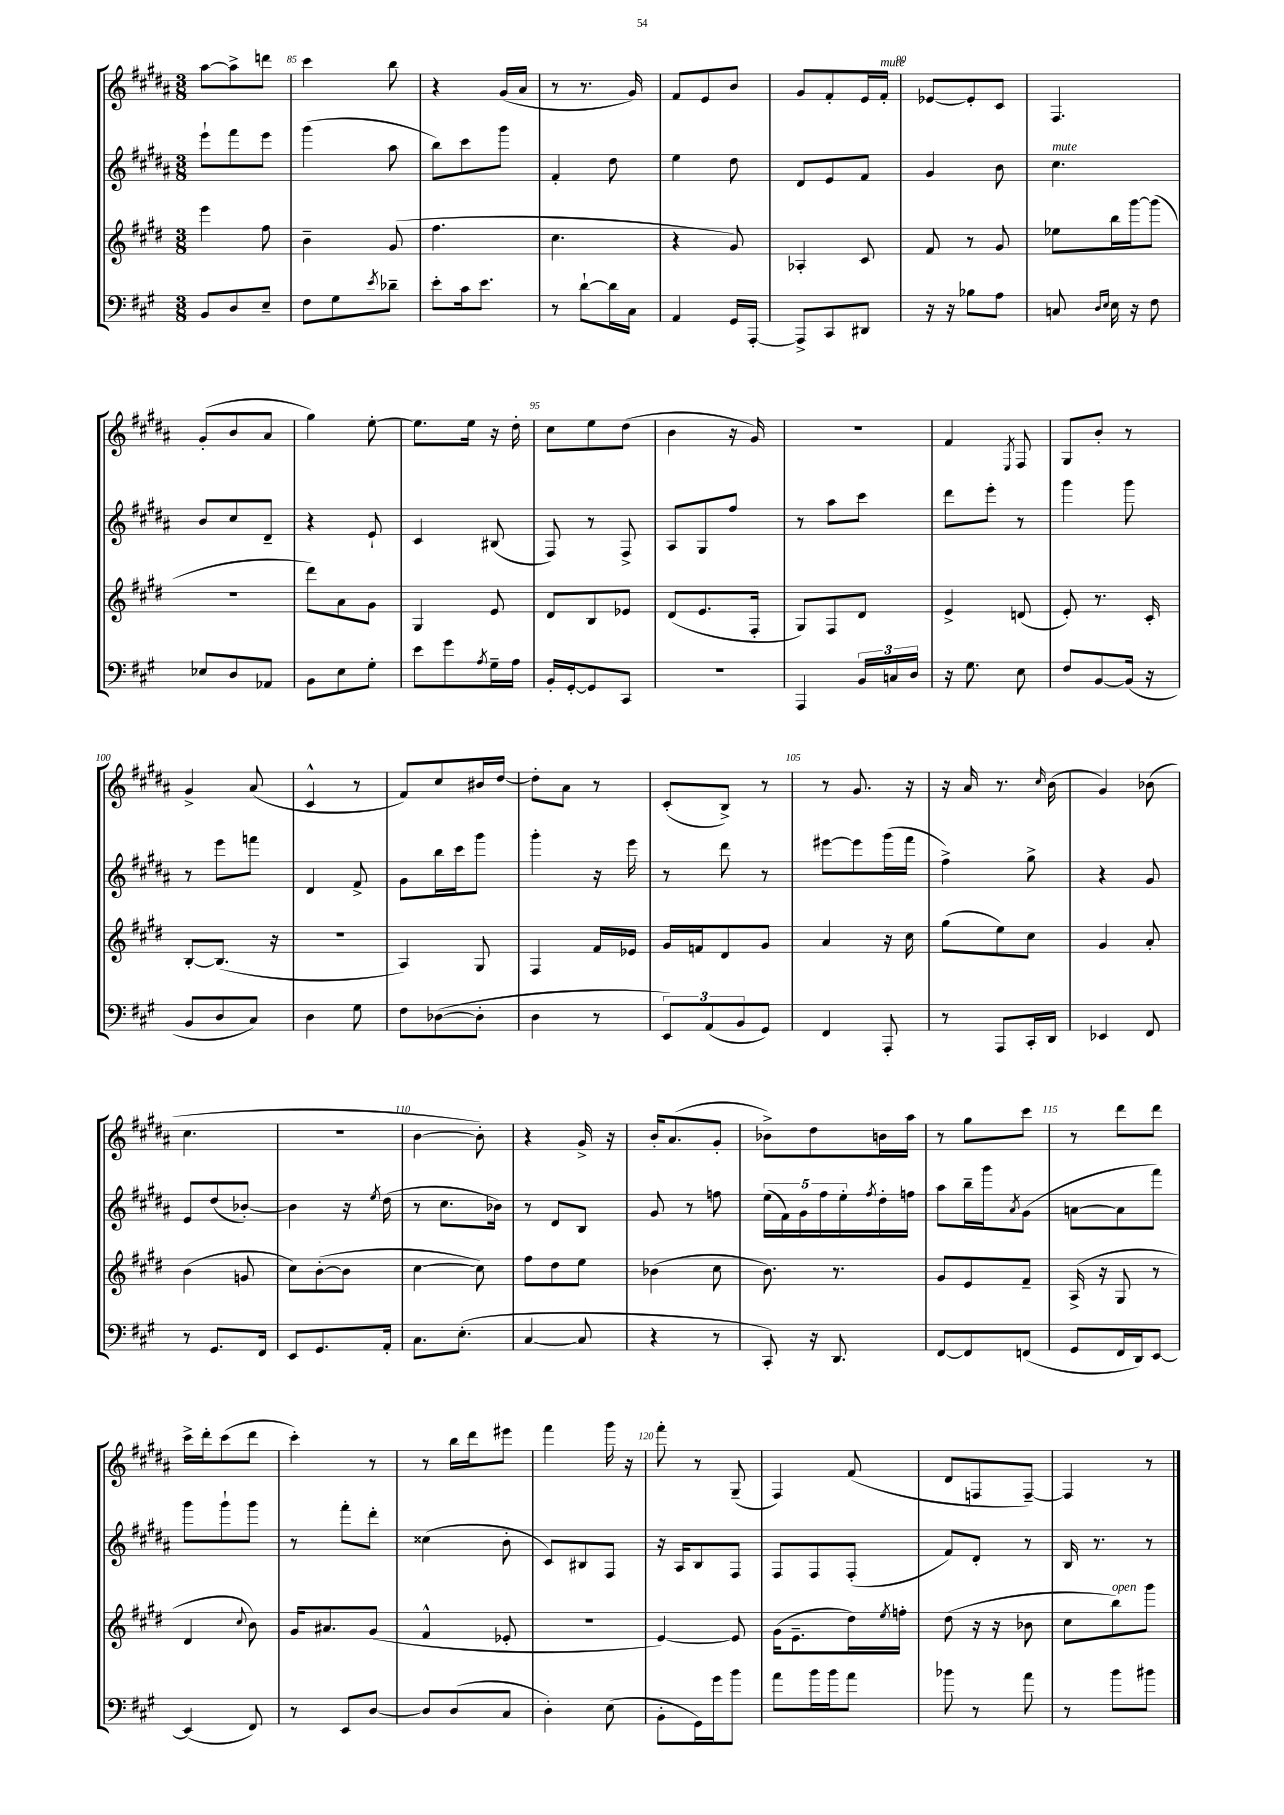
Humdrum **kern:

**kern	**kern	**kern	**kern
*part4	*part3	*part2	*part1
*staff4	*staff3	*staff2	*staff1
*clefF4	*clefG2	*clefG2	*clefG2
*k[f#c#g#]	*k[f#c#g#d#]	*k[f#c#g#d#a#]	*k[f#c#g#d#a#]
*M3/8	*M3/8	*M3/8	*M3/8
=84	=84	=84	=84
8BB/L	4eee\	8eee`\L	[8aa#\L
8D/	.	8fff#\	8aa#^\]
8E~/J	8ff#\	8eee\J	8dddn\J
=85	=85	=85	=85
8F#\L	4b~\	(4ggg#\	4ccc#\
8G#\	.	.	.
8qe/	.	.	.
8d-X~\J	(8g#/	8aa#\	8bb\
=86	=86	=86	=86
8e'\L	4.ff#\	8bb\L)	4r
16c#\k	.	8ccc#\	.
8.e\J	.	.	.
.	.	8ggg#\J	(16g#/LL
.	.	.	16a#/JJ
=87	=87	=87	=87
8r	4.cc#\	4f#'/	8r
[8d`\L	.	.	8.r
16d\L]	.	8dd#\	.
16C#\JJ	.	.	16g#/)
=88	=88	=88	=88
4AA/	4r	4ee\	8f#/L
.	.	.	8e/
16GG#/LL	8g#/)	8dd#\	8b/J
[16AAA'/JJ	.	.	.
=89	=89	=89	=89
8AAA^/L]	4A-X'/	8d#/L	8g#/L
8CC#/	.	8e/	8f#'/
8DD#X/J	8c#/	8f#/J	16e/L
!	!	!	!LO:TX:a:i:t=mute
.	.	.	16f#'/JJ
=90	=90	=90	=90
16r	8f#/	4g#/	[8e-X/L
16r	.	.	.
8B-X\L	8r	.	8e-'/]
8A\J	8g#/	8b\	8c#/J
=91	=91	=91	=91
!	!	!LO:TX:a:i:t=mute	!
8Cn/	8ee-X\L	4.cc#\	4.F#/
16qqD/LL	.	.	.
16qqE/JJ	.	.	.
16E\	16bb\L	.	.
16r	[16ggg#\J	.	.
8F#\	(8ggg#\J]	.	.
!!LO:LB:g=z
=92	=92	=92	=92
8E-X/L	4.r	8b/L	(8g#'/L
8D/	.	8cc#/	8b/
8AA-X/J	.	8d#~/J	8a#/J
=93	=93	=93	=93
8BB\L	8ddd#\L)	4r	4gg#\)
8E\	8a\	.	.
8G#'\J	8g#\J	8e`/	[8ee'\
=94	=94	=94	=94
8e\L	4G#/	4c#/	8.ee\L]
8g#\	.	.	.
.	.	.	16ee\Jk
8qA/	.	.	.
16G#~\L	8e/	(8B#X/	16r
16A\JJ	.	.	16dd#'\
=95	=95	=95	=95
16BB'/LL	8d#/L	8F#/)	8cc#\L
[16GG#'/J	.	.	.
8GG#/]	8B/	8r	8ee\
8CC#/J	8e-X/J	8F#^/	(8dd#\J
=96	=96	=96	=96
4.r	(8d#/L	8A#/L	4b\
.	8.e/	8G#/	.
.	.	8ff#/J	16r
.	16F#'/Jk	.	16g#/)
=97	=97	=97	=97
4AAA/	8G#/L)	8r	4.r
.	8F#/	8aa#\L	.
24BB/LL	8d#/J	8ccc#\J	.
24Cn/	.	.	.
24D/JJ	.	.	.
=98	=98	=98	=98
16r	4e^/	8ddd#\L	4f#/
8.G#\	.	.	.
.	.	8eee'\J	.
.	.	.	8qE/
8E\	(8dn/	8r	8F#/
=99	=99	=99	=99
8F#/L	8e'/)	4ggg#\	8G#/L
[8BB/	8.r	.	8b'/J
(16BB/Jk]	.	8ggg#\	8r
16r	16c#'/	.	.
!!LO:LB:g=z
=100	=100	=100	=100
8BB/L	[8B'/L	8r	4g#^/
8D/	(8.B/J]	8eee\L	.
8C#/J)	.	8fffn\J	(8a#/
.	16r	.	.
=101	=101	=101	=101
4D\	4.r	4d#/	4c#^^/
8G#\	.	8f#^/	8r
=102	=102	=102	=102
8F#\L	4A/)	8g#\L	8f#/L)
([8D-X\	.	16bb\L	8cc#/
.	.	16ccc#\J	.
8D-'\J]	8G#/	8ggg#\J	16b#X/L
.	.	.	[16dd#/JJ
=103	=103	=103	=103
4D\	4F#/	4ggg#'\	8dd#'\L]
.	.	.	8a#\J
8r	16f#/LL	16r	8r
.	16e-X/JJ	16eee\	.
=104	=104	=104	=104
12EE/L)	16g#/LL	8r	(8c#'/L
.	16fn/J	.	.
(12AA/	.	.	.
.	8d#/	8ddd#\	8B^/J)
12BB/	.	.	.
8GG#/J)	8g#/J	8r	8r
=105	=105	=105	=105
4FF#/	4a/	[8eee#X\L	8r
.	.	8eee#\]	8.g#/
8AAA'/	16r	(16ggg#\L	.
.	16cc#\	16fff#\JJ	16r
=106	=106	=106	=106
8r	(8gg#\L	4ff#^\)	16r
.	.	.	16a#/
8AAA/L	8ee\)	.	8.r
16CC#'/L	8cc#\J	8gg#^\	.
.	.	.	16qqcc#/
16DD/JJ	.	.	(16b\
=107	=107	=107	=107
4EE-X/	4g#/	4r	4g#/)
8FF#/	8a'/	8g#/	(8b-X\
!!LO:LB:g=z
=108	=108	=108	=108
8r	(4b\	8e/L	4.cc#\
8.GG#/L	.	(8dd#/	.
.	8gn/	[8b-X'/J)	.
16FF#/Jk	.	.	.
=109	=109	=109	=109
8EE/L	8cc#\L)	4b-\]	4.r
8.GG#/	([8b'\	.	.
.	8b\J]	16r	.
.	.	8qee/	.
16AA'/Jk	.	(16dd#\	.
=110	=110	=110	=110
8.C#\L	[4cc#\	8r	[4b\
.	.	8.cc#\L	.
(8.E'\J	.	.	.
.	8cc#\])	.	8b'\])
.	.	16b-X\Jk)	.
=111	=111	=111	=111
[4C#/	8ff#\L	8r	4r
.	8dd#\	8d#/L	.
8C#/]	8ee\J	8B/J	16g#^/
.	.	.	16r
=112	=112	=112	=112
4r	(4b-X\	8g#/	16b'/KL
.	.	.	(8.a#/
.	.	8r	.
8r	8cc#\	8ffn\	8g#'/J
=113	=113	=113	=113
8CC#'/)	8.b\)	(20ee\LL	8b-X^\L)
.	.	20f#\)	.
.	.	20g#\	.
16r	.	.	8dd#\
.	.	20ff#\	.
8.DD/	8.r	.	.
.	.	20ee'\	.
.	.	8qff#/	.
.	.	16dd#'\	16bn\L
.	.	16ffn\JJ	16aa#\JJ
=114	=114	=114	=114
[8FF#/L	8g#/L	8aa#\L	8r
8FF#/]	8e/	16bb~\L	8gg#\L
.	.	16ggg#\J	.
.	.	8qa#/	.
(8FFn/J	8f#~/J	(8g#\J	8ccc#\J
=115	=115	=115	=115
8GG#/L	(16A^/	[8an\L	8r
.	16r	.	.
16FF#/L	8G#/	8a\]	8ddd#\L
16DD/J)	.	.	.
[8EE/J	8r	8fff#\J)	8ddd#\J
!!LO:LB:g=z
=116	=116	=116	=116
(4EE/]	4d#/	8ggg#\L	16ccc#^\LL
.	.	.	16ddd#'\J
.	.	8ggg#`\	(8ccc#\
.	8qqcc#/	.	.
8FF#/)	8b\)	8ggg#\J	8ddd#\J
=117	=117	=117	=117
8r	16g#/KL	8r	4ccc#'\)
.	8.a#X/	.	.
8EE/L	.	8fff#'\L	.
[8D/J	(8g#/J	8ddd#'\J	8r
=118	=118	=118	=118
8D/L]	4f#^^/	(4cc##X\	8r
(8D/	.	.	16bb\LL
.	.	.	16ddd#\J
8C#/J	8e-X'/	8b'\	8eee#X\J
=119	=119	=119	=119
4D'\)	4.r	8c#/L)	4fff#\
.	.	8B#X/	.
(8E\	.	8F#/J	16ggg#\
.	.	.	16r
=120	=120	=120	=120
8BB'\L	[4e/)	16r	8fff#'\
.	.	16A#/KL	.
16GG#\L)	.	8B/	8r
16g#\J	.	.	.
8b\J	8e/]	8F#/J	(8G#~/
=121	=121	=121	=121
8a\L	(16g#\KL	8F#/L	4F#/)
.	8.e~\	.	.
16b\L	.	8F#/	.
16b\J	.	.	.
8a\J	16dd#\L)	(8F#'/J	(8f#/
.	8qee/	.	.
.	16ffn'\JJ	.	.
=122	=122	=122	=122
8b-X\	(8dd#\	8f#/L)	8d#/L
8r	16r	8d#'/J	8Fn/
.	16r	.	.
8a\	8b-X\	8r	[8F~/J)
=123	=123	=123	=123
8r	8cc#\L	16B/	4F/]
.	.	8.r	.
!	!LO:TX:a:i:t=open	!	!
8b\L	8bb\)	.	.
8b#X\J	8ggg#\J	8r	8r
==	==	==	==
*-	*-	*-	*-
